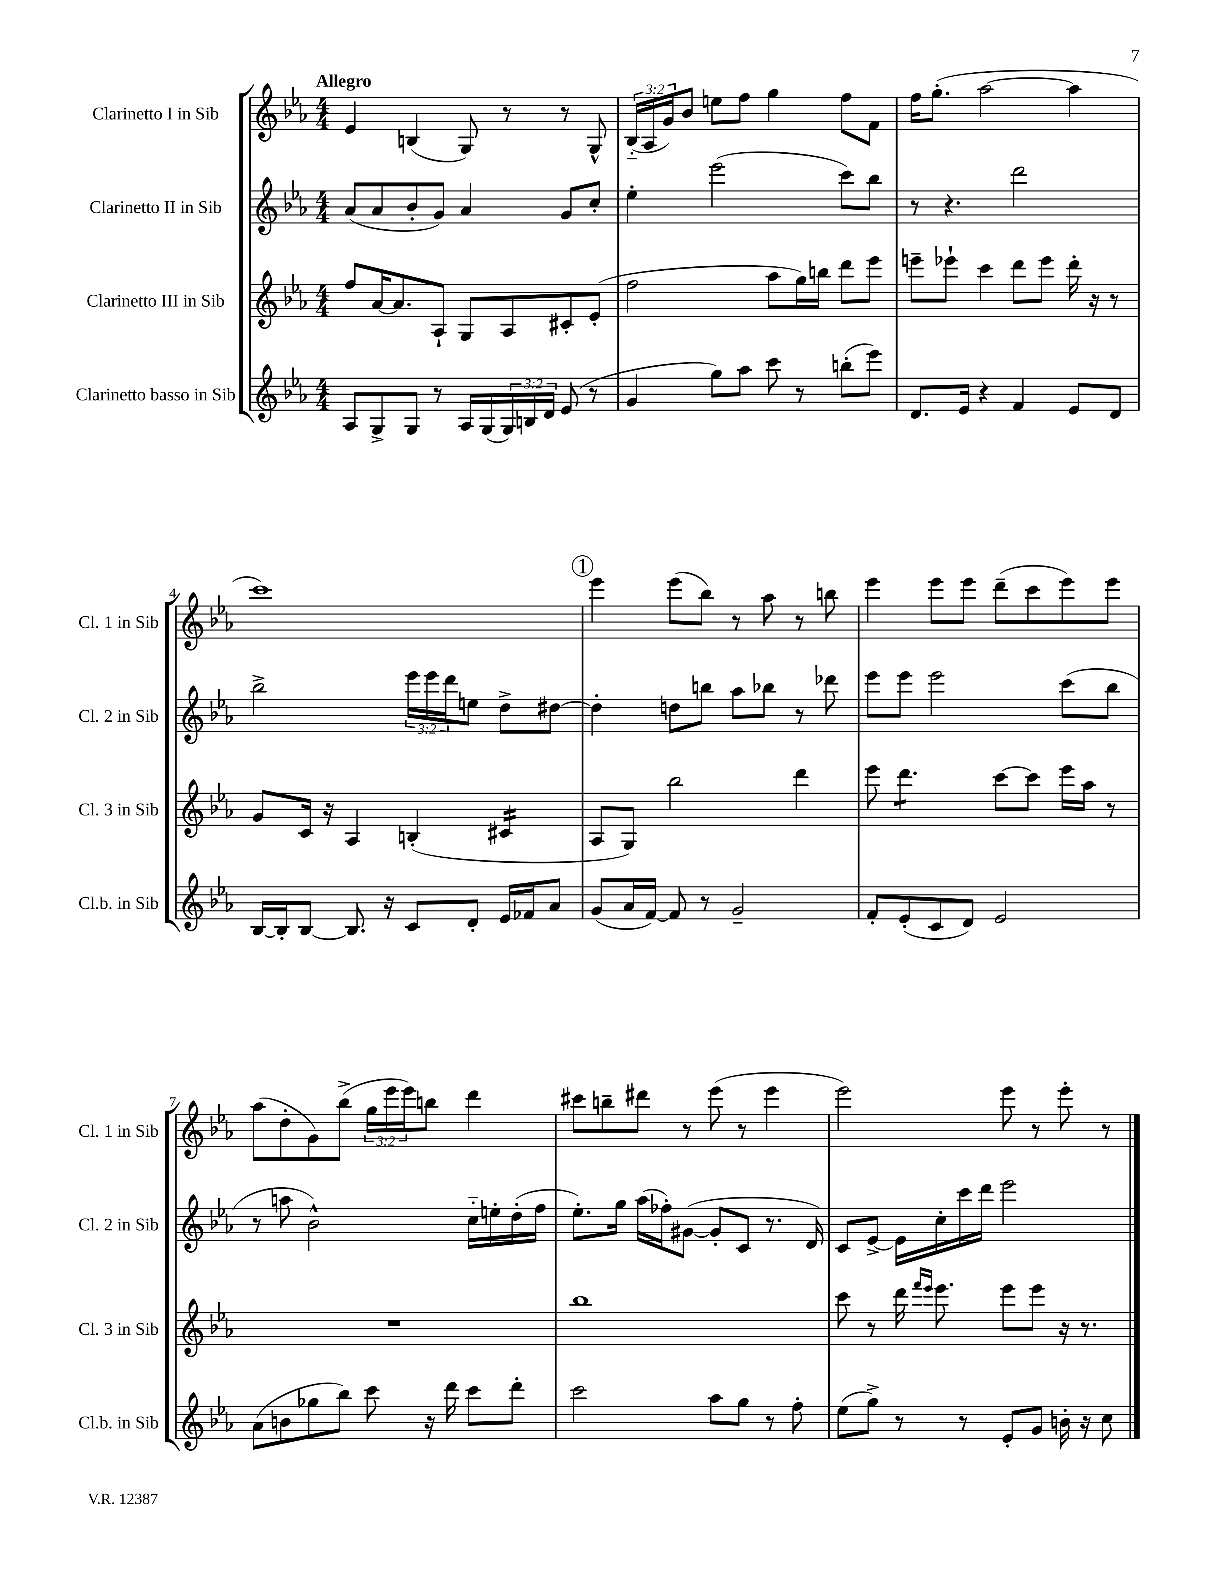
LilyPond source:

<<
\new StaffGroup <<
\new Staff = "s0" \with { instrumentName = "Clarinetto I in Sib" shortInstrumentName = "Cl. 1 in Sib" } {
    \clef treble \key ees \major \numericTimeSignature \time 4/4 \override Staff.TupletNumber.text = #tuplet-number::calc-fraction-text \tempo "Allegro"
    ees'4 b4( g8) r8 r8 g8-^ |
    \tuplet 3/2 { bes16-_( aes16 g'16) } bes'8 e''8 f''8 g''4 f''8 f'8 |
    f''16 g''8.-.( aes''2~ aes''4 |
    c'''1) |
    \mark \markup { \circle "1" } ees'''4 ees'''8( bes''8) r8 aes''8 r8 b''8 |
    ees'''4 ees'''8 ees'''8 d'''8--( c'''8 ees'''8) ees'''8 |
    aes''8( d''8-. g'8) bes''8->( \tuplet 3/2 { g''16 ees'''16 ees'''16) } b''8 d'''4 |
    cis'''8 b''8-- dis'''8 r8 ees'''8( r8 ees'''4 |
    ees'''2) ees'''8 r8 ees'''8-. r8 \bar "|." |
}
\new Staff = "s1" \with { instrumentName = "Clarinetto II in Sib" shortInstrumentName = "Cl. 2 in Sib" } {
    \clef treble \key ees \major \numericTimeSignature \time 4/4 \override Staff.TupletNumber.text = #tuplet-number::calc-fraction-text
    aes'8( aes'8 bes'8-. g'8) aes'4 g'8 c''8-. |
    ees''4-. ees'''2( c'''8) bes''8 |
    r8 r4. d'''2 |
    bes''2-> \tuplet 3/2 { ees'''16 ees'''16 d'''16 } e''8 d''8-> dis''8~ |
    \mark \markup { \circle "1" } dis''4-. d''8 b''8 aes''8 bes''8 r8 des'''8 |
    ees'''8 ees'''8 ees'''2 c'''8( bes''8 |
    r8 a''8 bes'2-^) c''16-_ e''16-. d''16-.( f''16 |
    ees''8.-.) g''16 aes''16( fes''16-.) gis'8~( gis'8-. c'8 r8. d'16) |
    c'8 ees'8~-> ees'16 c''16-. c'''16 d'''16 ees'''2 \bar "|." |
}
\new Staff = "s2" \with { instrumentName = "Clarinetto III in Sib" shortInstrumentName = "Cl. 3 in Sib" } {
    \clef treble \key ees \major \numericTimeSignature \time 4/4
    f''8 aes'16~ aes'8. aes8-! g8 aes8 cis'8-. ees'8-.( |
    f''2 aes''8 g''16) b''16 d'''8 ees'''8 |
    e'''8-- ees'''8-! c'''4 d'''8 ees'''8 d'''16-. r16 r8 |
    g'8 c'16 r16 aes4 b4-.( cis'4:16 |
    \mark \markup { \circle "1" } aes8 g8) bes''2 d'''4 |
    ees'''8 d'''4.:8 c'''8~ c'''8 ees'''16 aes''16 r8 |
    R1 |
    bes''1 |
    c'''8 r8 d'''16 \grace { f'''16 ees'''16 } ees'''8. ees'''8 ees'''8 r16 r8. \bar "|." |
}
\new Staff = "s3" \with { instrumentName = "Clarinetto basso in Sib" shortInstrumentName = "Cl.b. in Sib" } {
    \clef treble \key ees \major \numericTimeSignature \time 4/4 \override Staff.TupletNumber.text = #tuplet-number::calc-fraction-text
    aes8 g8-> g8 r8 aes16 g16( \tuplet 3/2 { g16) b16 d'16 } ees'8( r8 |
    g'4 g''8) aes''8 c'''8 r8 b''8-.( ees'''8) |
    d'8. ees'16 r4 f'4 ees'8 d'8 |
    bes16~ bes16-. bes8~ bes8. r16 c'8 d'8-. ees'16 fes'16 aes'8 |
    \mark \markup { \circle "1" } g'8( aes'16 f'16~) f'8 r8 g'2-- |
    f'8-. ees'8-.( c'8 d'8) ees'2 |
    aes'8( b'8 ges''8 bes''8) c'''8 r16 d'''16 c'''8 d'''8-. |
    c'''2 aes''8 g''8 r8 f''8-. |
    ees''8( g''8->) r8 r8 ees'8-. g'8 b'16-. r16 c''8 \bar "|." |
}
>>
>>
